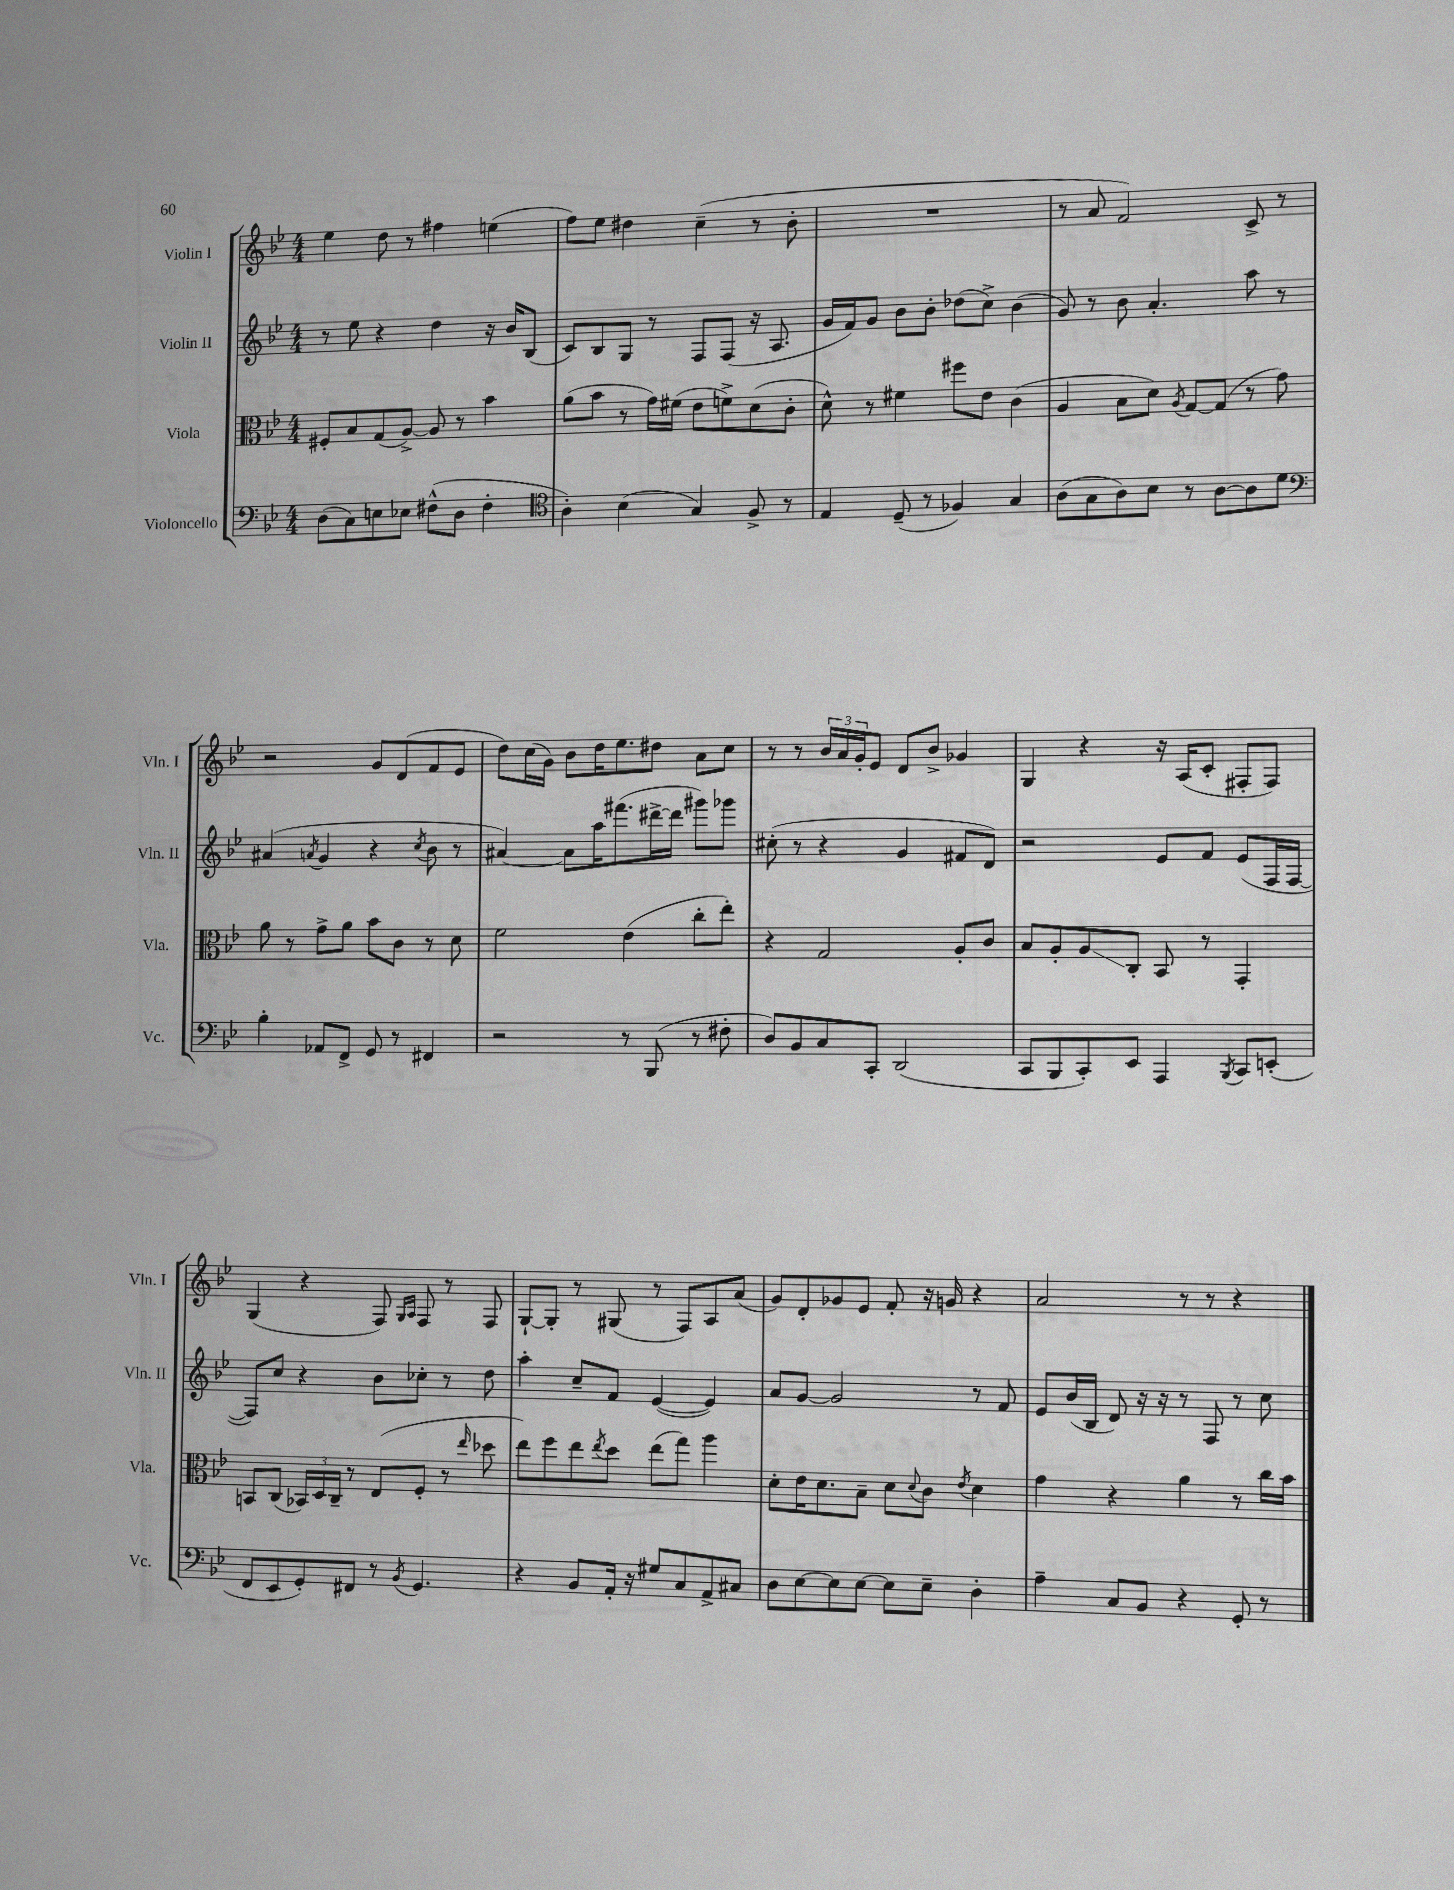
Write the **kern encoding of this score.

**kern	**kern	**kern	**kern
*staff4	*staff3	*staff2	*staff1
*clefF4	*clefC3	*clefG2	*clefG2
*k[b-e-]	*k[b-e-]	*k[b-e-]	*k[b-e-]
*M4/4	*M4/4	*M4/4	*M4/4
(8D	8F#'	8r	4ee-
8C)	8B-	8ee-	.
8E	(8G	4r	8dd
8E-	[8A^)	.	8r
(8F#^^	8A]	4dd	4ff#
8D	8r	.	.
4F#'	4b-	16r	(4ee
.	.	16b-	.
.	.	(8B-	.
=	=	=	=
*clefC4	*	*	*
4A')	(8a	8c)	8ff)
.	8b-	8B-	8ee-
(4B-	8r	8G	4dd#
.	16g)	8r	.
.	(16f#	.	.
4G)	8e-	8F	(4cc~
.	8f^)	(8F	.
8F^	(8d	16r	8r
.	.	8.A	.
8r	8c'	.	8b-'
=	=	=	=
4E-	8d^^)	16g	1r
.	.	16f)	.
.	8r	8g	.
(8D~	4f#	8b-	.
8r	.	8b-'	.
4F-)	8ff#	(8dd-	.
.	8e-	8cc^)	.
4G	(4c	(4b-	.
=	=	=	=
(8A	4A	8g)	8r
8G	.	8r	8a
8A)	8B-	8b-	2f)
8B-	8d)	4.a'	.
.	8qA	.	.
8r	[8G	.	.
[8A	(8G]	.	.
8A]	8r	8aa	8c^
8d	8g)	8r	8r
=	=	=	=
*clefF4	*	*	*
4B-'	8a	(4a#	2r
.	8r	.	.
.	.	8qa	.
8AA-	8g^	4g	.
8FF^	8a	.	.
8GG	8b-	4r	8g
8r	8c	.	(8d
.	.	8qcc	.
4FF#	8r	8b-	8f
.	8d	8r	8e-
=	=	=	=
2r	2f	[4a#)	8dd)
.	.	.	(16cc
.	.	.	16g)
.	.	8a#]	8b-
.	.	16aa	16dd
.	.	(8.fff#	8.ee-
8r	(4e-	.	.
(8BBB-	.	[16ddd#^	8dd#
.	.	16ddd#]	.
8r	8cc'	8ggg#)	8a
8F#'	8ee-')	8ggg-	8cc
=	=	=	=
8D)	4r	(8cc#'	8r
8BB-	.	8r	8r
8C	2G	4r	24b-
.	.	.	24a
.	.	.	24g'
8CC'	.	.	8e-
(2DD	.	4g	8d
.	.	.	8b-^
.	8A'	8f#	4g-
.	8c	8d)	.
=	=	=	=
8CC	8B-	2r	4G
8BBB-	8A'	.	.
8CC')	8A	.	4r
8EE-	8C'	.	.
4AAA	8BB-	8e-	16r
.	.	.	(16A
.	8r	8f	8c'
8qBBB-	.	.	.
8CC	4GG'	(8e-	8F#'
(8EE'	.	16F	8F#)
.	.	[16F	.
=	=	=	=
8FF	8BB	8F])	(4G
8EE-	(8C	8cc	.
8GG')	24BB-)	4r	4r
.	24D	.	.
.	24C~	.	.
8FF#	8r	.	.
8r	(8E-	8b-	8F)
.	.	.	16qqG
8qBB-	.	.	16qqA
4.GG	8F'	8cc-'	8F
.	8r	8r	8r
.	16qqee-	.	.
.	8dd-	8dd	8F
=	=	=	=
4r	8ee-)	4aa'	[8G`
.	8ff	.	8G']
8BB-	8ee-	8cc~	8r
.	8qee-	.	.
16AA'	8dd	8f	(8G#
16r	.	.	.
8G#	(8ee-	([4e-	8r
8C	8gg)	.	8F)
8AA^	4aa	4e-])	8A
8C#	.	.	(8a
=	=	=	=
8D	8d'	8a	8g)
[8E-	16e-	[8g	8d'
.	8.d	.	.
8E-]	.	2g]	8g-
[8E-	8B-~	.	8e-
8E-]	8d	.	8f'
.	8qqd	.	.
8E-~	8c	.	16r
.	.	.	16g
.	8qe-	.	.
4D'	4d	8r	4r
.	.	8f	.
=	=	=	=
4A~	4g	8e-	2a
.	.	(16b-	.
.	.	16B-	.
8C	4r	8d)	.
8BB-	.	16r	.
.	.	16r	.
4r	4a	8r	8r
.	.	8F	8r
8GG'	8r	8r	4r
8r	16cc	8cc	.
.	16b-	.	.
==	==	==	==
*-	*-	*-	*-
